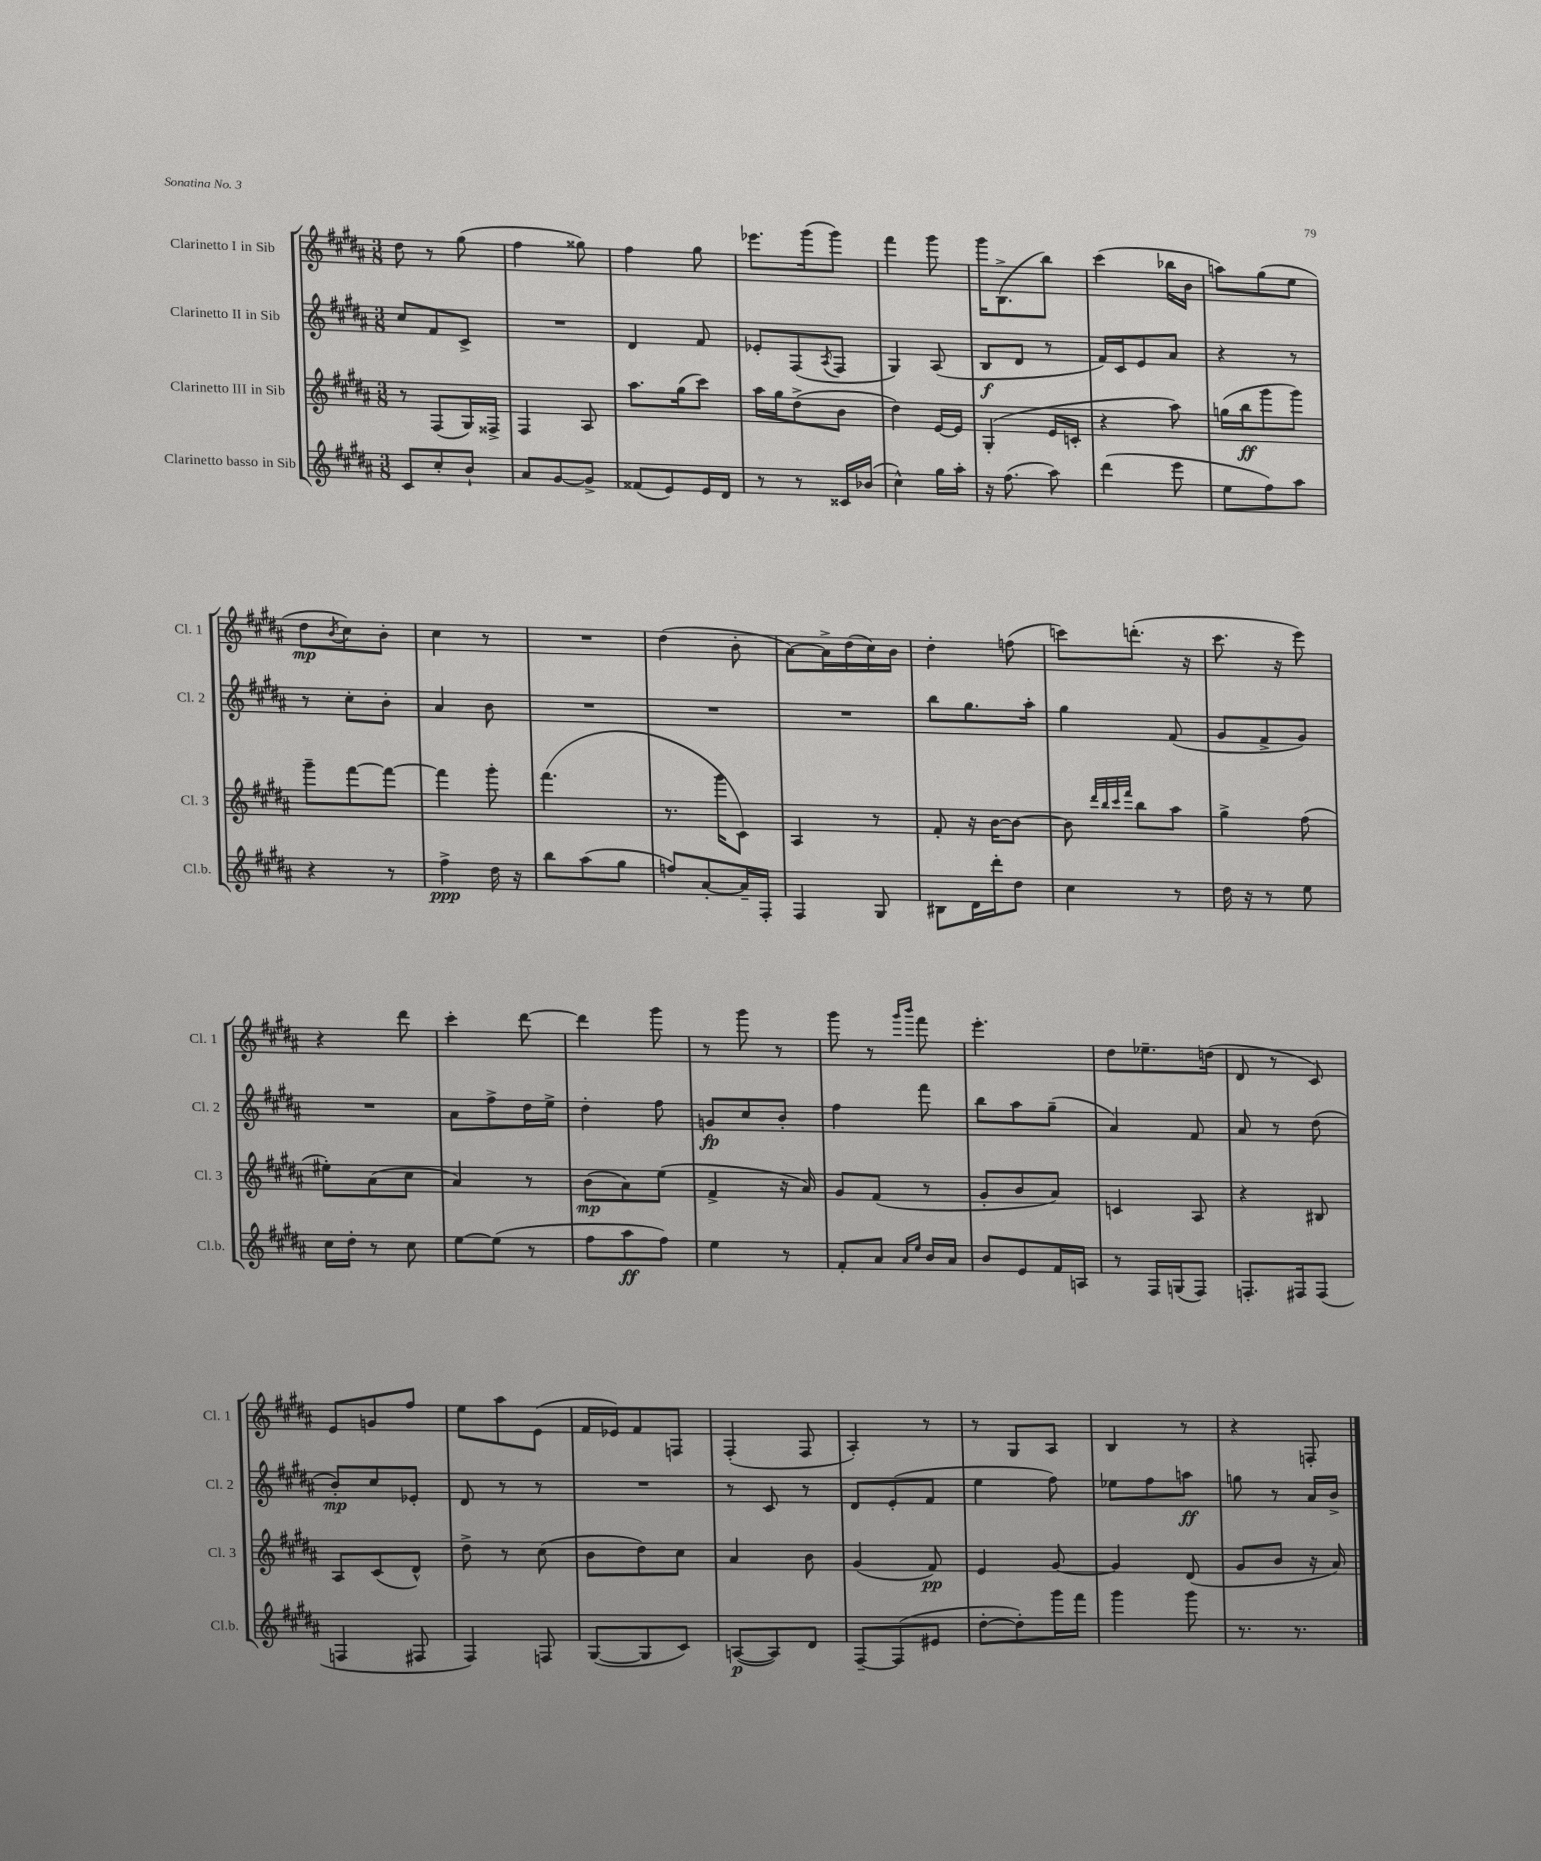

**kern	**kern	**kern	**kern
*staff4	*staff3	*staff2	*staff1
*clefG2	*clefG2	*clefG2	*clefG2
*k[f#c#g#d#a#]	*k[f#c#g#d#a#]	*k[f#c#g#d#a#]	*k[f#c#g#d#a#]
*M3/8	*M3/8	*M3/8	*M3/8
8c#	8r	8cc#	8dd#
8cc#'	(8F#	8f#	8r
8b`	16G#)	8c#^	(8gg#
.	16F##^	.	.
=	=	=	=
8a#	4F#	4.r	4ff#
[8g#	.	.	.
8g#^]	8A#	.	8gg##)
=	=	=	=
(8f##	8.aa#	4d#	4ff#
8e)	.	.	.
.	(16gg#	.	.
16e	8ccc#)	8f#	8gg#
16d#	.	.	.
=	=	=	=
8r	16aa#	8e-'	8.eee-
.	16gg#	.	.
8r	(8dd#^	(8F#	.
.	.	.	(16ggg#
.	.	8qA#	.
16c##	8b	8F#	8ggg#)
(16b-	.	.	.
=	=	=	=
4cc#^^)	4dd#)	4G#)	4fff#
16gg#	[16e	(8A#	8ggg#
16aa#'	16e]	.	.
=	=	=	=
16r	(4G#'	8B	16ggg#
(8.ff#	.	.	(8.B^
.	.	8d#	.
8aa#)	16e	8r	8bb)
.	16c'	.	.
=	=	=	=
(4ddd#	4r	16f#)	(4ccc#
.	.	16c#	.
.	.	8e	.
8eee	8aa#)	8a#	16bb-
.	.	.	16b
=	=	=	=
8ee	(16gg	4r	8aa)
.	16bb	.	.
8ff#)	8ggg#	.	(8gg#
8aa#	8ggg#)	8r	8ee
=	=	=	=
4r	8ggg#~	8r	8dd#
.	.	.	8qb
.	[8fff#	8cc#'	8cc#)
8r	8fff#_	8b'	8b'
=	=	=	=
4ff#^	4fff#]	4a#	4cc#
16dd#	8ggg#'	8b	8r
16r	.	.	.
=	=	=	=
8bb	(4.fff#	4.r	4.r
(8aa#	.	.	.
8gg#	.	.	.
=	=	=	=
8ff)	8.r	4.r	(4dd#
[8a#'	.	.	.
.	16ggg#	.	.
16a#~]	8c#)	.	8b'
16F#'	.	.	.
=	=	=	=
4F#	4A#	4.r	[8a#)
.	.	.	16a#^]
.	.	.	(16dd#
8G#	8r	.	16cc#)
.	.	.	16b
=	=	=	=
8B#	8f#'	8bb	4dd#'
16d#	16r	8.gg#	.
16ddd#'	[16b	.	.
8dd#	8b_	.	(8ff
.	.	16aa#'	.
=	=	=	=
4cc#	8b]	4gg#	8ccc)
.	32qqddd#	.	.
.	32qqbb	.	.
.	32qqccc#	.	.
.	32qqfff#	.	.
.	8bb	.	(8.ddd'
8r	8aa#	(8f#	.
.	.	.	16r
=	=	=	=
16dd#	4gg#^	8g#	8.ccc#
16r	.	.	.
8r	.	8f#^	.
.	.	.	16r
8ee	(8ff#	8g#)	8eee)
=	=	=	=
16cc#	8ee#')	4.r	4r
16dd#'	.	.	.
8r	(8a#	.	.
8cc#	8cc#	.	8ddd#
=	=	=	=
[8ee	4a#)	8a#	4ccc#'
(8ee]	.	8ff#^	.
8r	8r	16dd#	[8ddd#
.	.	16ee^	.
=	=	=	=
8ff#	(8b	4dd#'	4ddd#]
8aa#	8a#)	.	.
8ff#)	(8ee	8ff#	8ggg#
=	=	=	=
4ee	4f#^	8g	8r
.	.	8cc#	8ggg#
8r	16r	8b'	8r
.	16a#)	.	.
=	=	=	=
8f#'	8g#	4ff#	8ggg#
8a#	(8f#	.	8r
16qqa#	.	.	16qqggg#
16qqee	.	.	16qqbbb
16b	8r	8fff#	8fff#
16a#	.	.	.
=	=	=	=
8b	8g#'	8bb	4.eee'
8e	8b	8aa#	.
16f#	8a#)	(8gg#~	.
16A	.	.	.
=	=	=	=
8r	4c	4a#)	8dd#
16F#	.	.	8.ee-~
(16G	.	.	.
8F#)	8A#	8f#	.
.	.	.	(16dd
=	=	=	=
8.F'	4r	8a#	8d#
.	.	8r	8r
16F#	.	.	.
(8F#	8B#	(8dd#	8c#)
=	=	=	=
4F	8A#	8b')	8e
.	(8c#	8cc#	8g
8F#	8d#^^)	8e-'	8ff#
=	=	=	=
4F#)	8dd#^	8d#	8ee
.	8r	8r	8aa#
8F	(8cc#	8r	(8e
=	=	=	=
([8G#	8b	4.r	16f#
.	.	.	16e-)
8G#]	8dd#)	.	8f#
8c#)	8cc#	.	8F
=	=	=	=
([8A	4a#	8r	(4F#'
8A])	.	8c#	.
8d#	8b	8r	8F#
=	=	=	=
[8F#~	(4g#	8d#	4A#')
(8F#]	.	(8e'	.
8e#	8f#)	8f#	8r
=	=	=	=
[8dd#'	4e	4ee	8r
8dd#'])	.	.	8G#
16ggg#	[8g#	8ff#)	8A#
16fff#	.	.	.
=	=	=	=
4ggg#	4g#]	8ee-	4B
.	.	8ff#	.
8ggg#	(8d#	8aa	8r
=	=	=	=
8.r	8g#	8gg	4r
.	8b	8r	.
8.r	.	.	.
.	16r	16a#	8F'
.	16a#)	16b^	.
==	==	==	==
*-	*-	*-	*-
